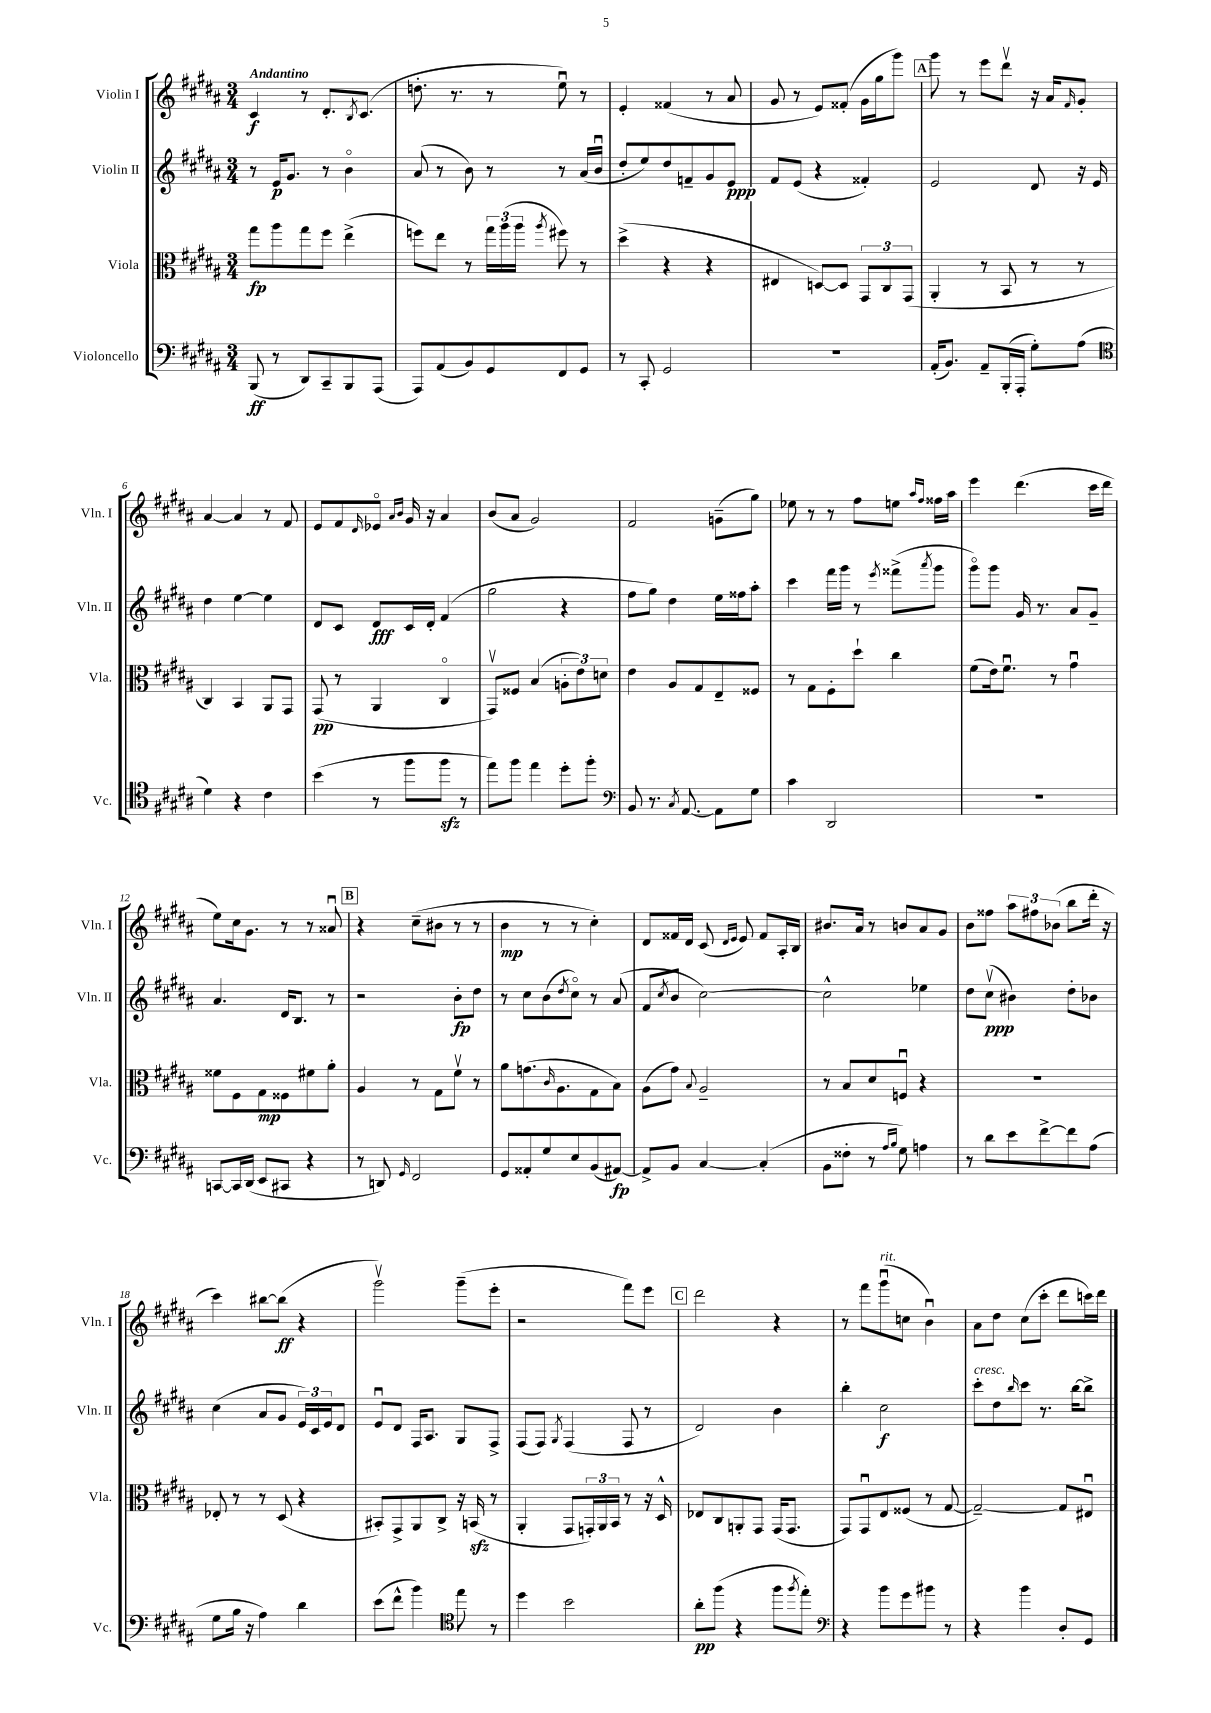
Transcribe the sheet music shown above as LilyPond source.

<<
\new StaffGroup <<
\new Staff = "s0" \with { instrumentName = "Violin I" shortInstrumentName = "Vln. I" } {
    \clef treble \key b \major \numericTimeSignature \time 3/4 \tempo "Andantino"
    cis'4\f r8 dis'8.-. \acciaccatura { b8 } cis'8.( |
    d''8.-. r8. r8 e''8\downbow) r8 |
    e'4-. fisis'4( r8 ais'8 |
    gis'8 r8 e'8) fisis'8-.( gis'16 gis''16 gis'''8) |
    \mark \markup { \box "A" } gis'''8 r8 e'''8 dis'''8\upbow r16 ais'16 \grace { fis'16 } gis'8-. |
    ais'4~ ais'4 r8 fis'8 |
    e'8 fis'8 \grace { dis'16 } ees'8\flageolet \grace { ais'16 b'16 } gis'16 r16 ais'4 |
    b'8( ais'8 gis'2) |
    fis'2 g'8--( gis''8) |
    ees''8 r8 r8 fis''8 e''8 \grace { ais''16 fis''16 } fisis''16 ais''16 |
    e'''4 dis'''4.( cis'''16 dis'''16 |
    e''8) cis''16 gis'8. r8 r8 aisis'8\downbow |
    \mark \markup { \box "B" } r4 cis''8--( bis'8 r8 r8 |
    b'4\mp r8 r8 cis''4-.) |
    dis'8 fisis'16 dis'16 cis'8( \grace { dis'16 e'16 } e'8) fisis'8 ais16-. b16 |
    bis'8. ais'16 r8 b'8 ais'8 gis'8 |
    b'8 fisis''8 \tuplet 3/2 { ais''8 fis''8 bes'8( } b''8 dis'''16-. r16 |
    cis'''4) bis''8~ bis''8\ff( r4 |
    gis'''2\upbow) gis'''8--( e'''8-. |
    r2 fis'''8) e'''8 |
    \mark \markup { \box "C" } dis'''2 r4 |
    r8 fis'''8 gis'''8\downbow^\markup { \italic "rit." }( c''8 b'4\downbow) |
    ais'8 dis''8 cis''8( cis'''8-. dis'''8 c'''16) dis'''16 \bar "|." |
}
\new Staff = "s1" \with { instrumentName = "Violin II" shortInstrumentName = "Vln. II" } {
    \clef treble \key b \major \numericTimeSignature \time 3/4
    r8 e'16\p gis'8. r8 b'4\flageolet |
    ais'8( r8 b'8) r8 r8 ais'16( b'16\downbow |
    dis''8-. e''8) dis''8 f'8-- gis'8 e'8\ppp |
    fis'8 e'8( r4 fisis'4-.) |
    \mark \markup { \box "A" } e'2 dis'8 r16 e'16 |
    dis''4 e''4~ e''4 |
    dis'8 cis'8 dis'8\fff cis'16 dis'16-. fis'4( |
    gis''2 r4 |
    fis''8 gis''8) dis''4 e''16 fisis''16 ais''8-. |
    cis'''4 fis'''16 gis'''16 r8 \acciaccatura { e'''8 } fisis'''8->( \acciaccatura { ais'''8 } gis'''8 |
    gis'''8\flageolet) gis'''8 gis'16 r8. ais'8 gis'8-- |
    ais'4. dis'16 b8. r8 |
    \mark \markup { \box "B" } r2 b'8-.\fp dis''8 |
    r8 cis''8 b'8( \acciaccatura { dis''8 } cis''8\flageolet) r8 ais'8( |
    fis'8 \acciaccatura { cis''8 } b'8 cis''2~) |
    cis''2-^ ees''4 |
    dis''8 cis''8\upbow\ppp( bis'4) dis''8-. bes'8 |
    cis''4( ais'8 gis'8 \tuplet 3/2 { e'16) cis'16 e'16 } dis'8 |
    e'8\downbow dis'8 fis16 ais8. gis8 fis8-> |
    fis8( fis8) \acciaccatura { gis8 } fis4( fis8 r8 |
    \mark \markup { \box "C" } dis'2) b'4 |
    b''4-. cis''2\f |
    cis'''8-.^\markup { \italic "cresc." } dis''8 \grace { b''16 } cis'''8 r8. b''16~ b''8-> \bar "|." |
}
\new Staff = "s2" \with { instrumentName = "Viola" shortInstrumentName = "Vla." } {
    \clef alto \key b \major \numericTimeSignature \time 3/4
    gis''8\fp ais''8 gis''8 fis''8 e''4->( |
    f''8) e''8 r8 \tuplet 3/2 { gis''16 ais''16( ais''16 } \acciaccatura { ais''8 } fis''8) r8 |
    dis''4->( r4 r4 |
    eis4 d8~) d8 \tuplet 3/2 { gis,8 cis8 gis,8( } |
    \mark \markup { \box "A" } ais,4-. r8 b,8 r8 r8 |
    cis4) b,4 ais,8 gis,8 |
    gis,8\pp( r8 ais,4 cis4\flageolet |
    gis,8\upbow) fisis8 b4( \tuplet 3/2 { a8-. e'8) d'8 } |
    e'4 ais8 gis8 e8-- fisis8 |
    r8 gis8 fis8-. dis''8-! cis''4 |
    fis'8( e'16) fis'8.\downbow r8 gis'4\downbow |
    fisis'8 fis8 gis8\mp fisis8 fis'8 ais'8-. |
    \mark \markup { \box "B" } ais4 r8 gis8 fis'8\upbow r8 |
    ais'8 g'8.( \grace { cis'16 } ais8. gis8 b8) |
    ais8( gis'8) \appoggiatura { b8 } ais2-- |
    r8 b8 dis'8 f8\downbow r4 |
    R2. |
    ees8-. r8 r8 dis8( r4 |
    bis,8-.) gis,8-> ais,8 cis8-> r16 b,16\sfz( r8 |
    ais,4-. gis,8 \tuplet 3/2 { g,16-.) ais,16 b,16 } r8 r16 dis16-^ |
    \mark \markup { \box "C" } ees8 cis8 a,8-. gis,8 gis,16( gis,8. |
    gis,8) gis,8\downbow e8 fisis8( r8 gis8~ |
    gis2~--) gis8 eis8\downbow \bar "|." |
}
\new Staff = "s3" \with { instrumentName = "Violoncello" shortInstrumentName = "Vc." } {
    \clef bass \key b \major \numericTimeSignature \time 3/4
    b,,8\ff( r8 dis,8) cis,8-- b,,8 ais,,8( |
    ais,,8) ais,8( b,8) gis,8 fis,8 gis,8 |
    r8 cis,8-. gis,2 |
    R2. |
    \mark \markup { \box "A" } ais,16-.( b,8.) ais,8-- b,,16-.( ais,,16-. gis8-.) ais8( |
    \clef tenor dis'4) r4 cis'4 |
    b'4( r8 fis''8 fis''8\sfz r8 |
    e''8) fis''8 e''4 dis''8-. fis''8-. |
    \clef bass b,8 r8. \acciaccatura { cis8 } ais,8.~ ais,8 gis8 |
    cis'4 dis,2 |
    R2. |
    c,8~ c,16 dis,16( e,8 cis,8 r4 |
    \mark \markup { \box "B" } r8 d,8) \grace { gis,16 } fis,2 |
    gis,8 aisis,8-. gis8 e8 b,8( ais,8~\fp) |
    ais,8-> b,8 cis4~ cis4-.( |
    b,8 fisis8-. r8 \grace { ais16 b16 } gis8) a4 |
    r8 dis'8 e'8 fis'8~-> fis'8 ais8( |
    gis8 b16 r16 ais4) dis'4 |
    e'8( fis'8-^ b'4) \clef tenor e''8 r8 |
    dis''4 b'2 |
    \mark \markup { \box "C" } ais'8-.\pp fis''8( r4 fis''8 \acciaccatura { fis''8 } e''8-.) |
    \clef bass r4 b'8 gis'8 bis'8 r8 |
    r4 b'4 dis8-. gis,8 \bar "|." |
}
>>
>>
